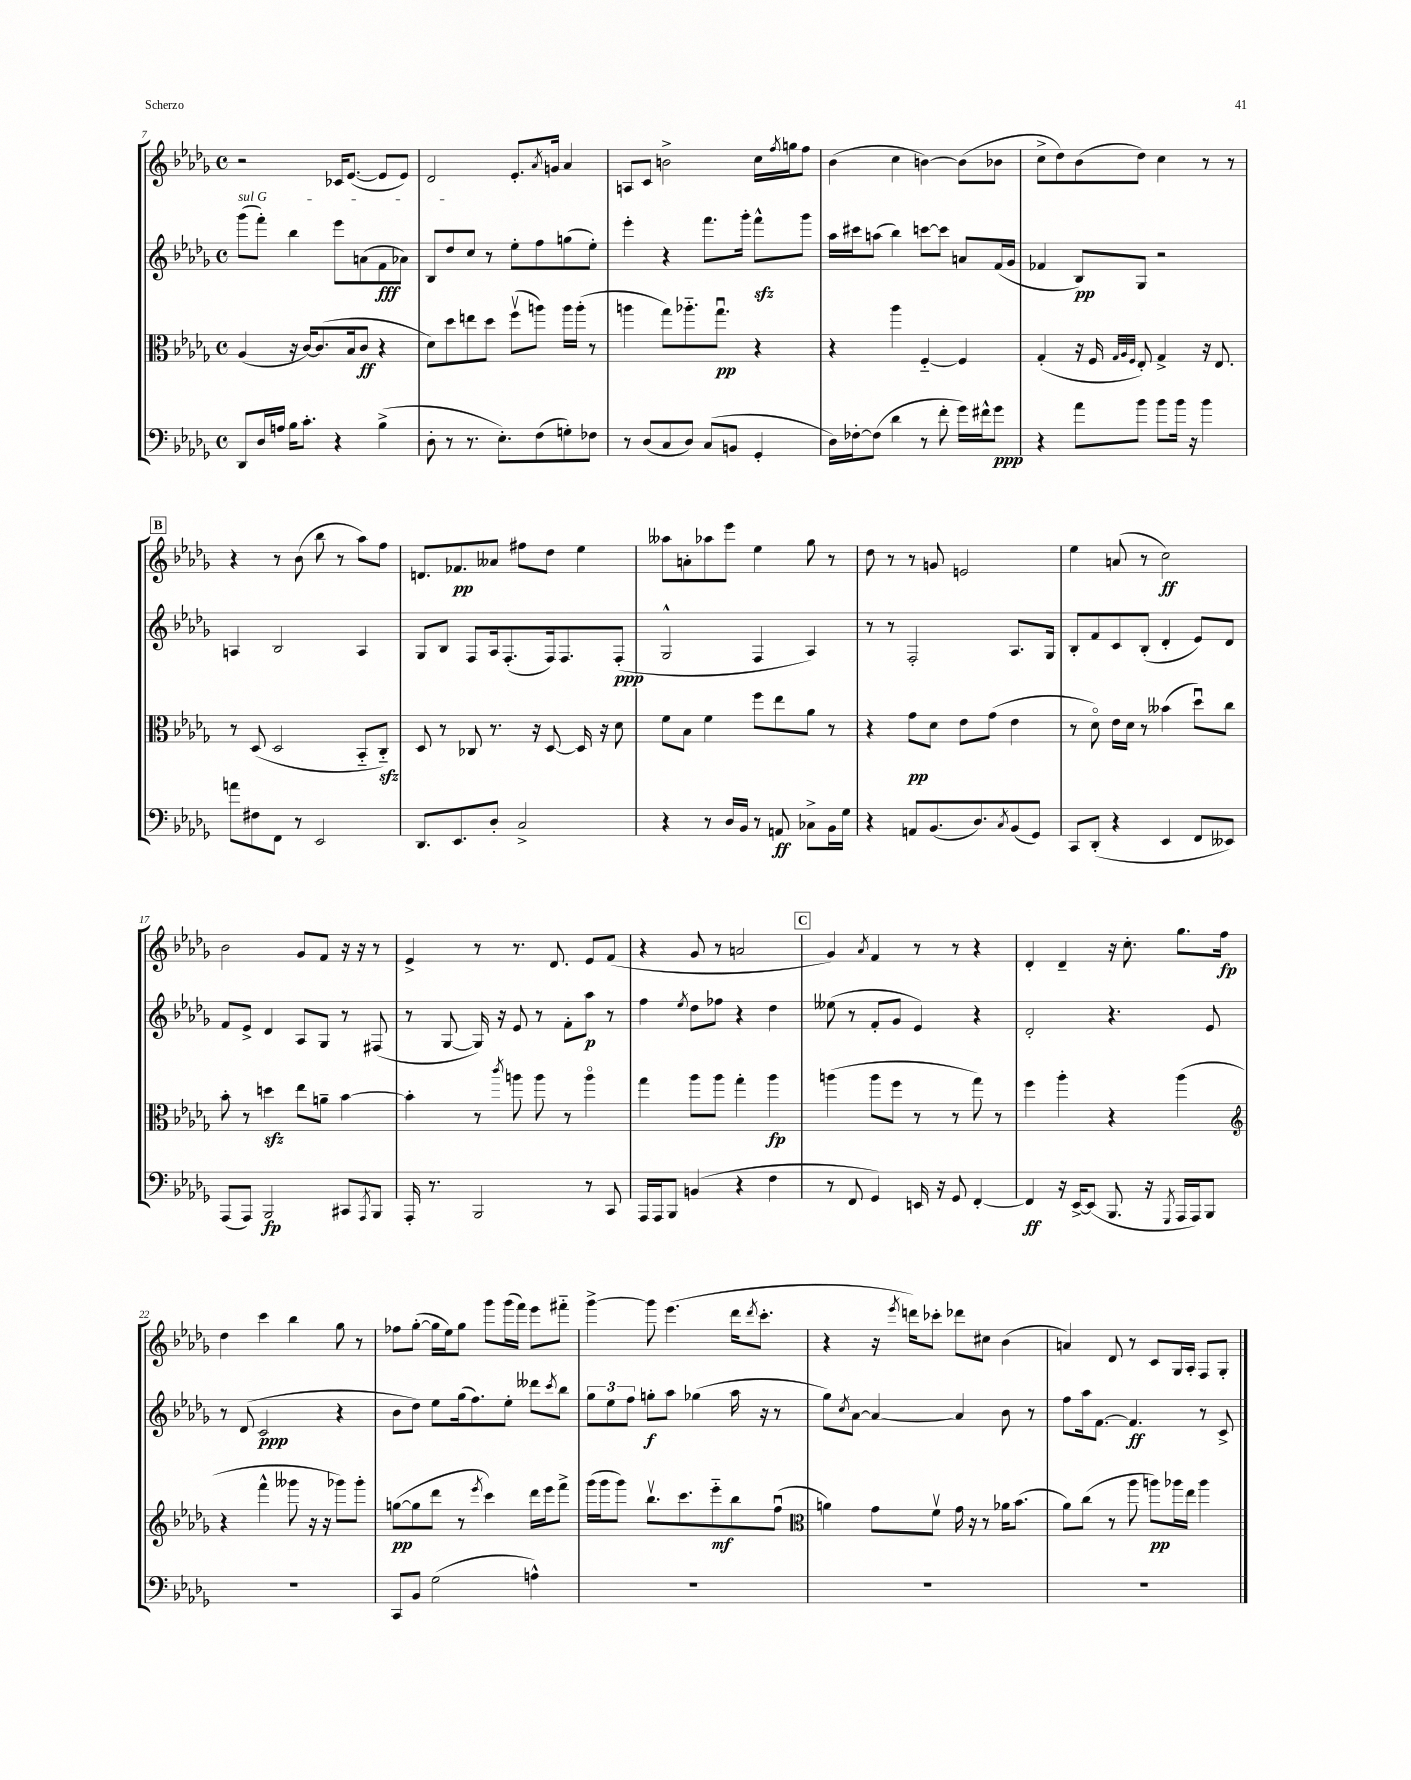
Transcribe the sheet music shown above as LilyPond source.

<<
\new StaffGroup <<
\new Staff = "s0" {
    \clef treble \key des \major \defaultTimeSignature \time 4/4
    r2 ces'16 ees'8.~( ees'8 ees'8) |
    des'2 ees'8.-. \acciaccatura { aes'8 } g'16 aes'4 |
    a8 c'8 b'2-> c''16 \acciaccatura { f''8 } g''16 f''8 |
    bes'4( c''4 b'4~) b'8( bes'8 |
    c''8-> des''8) bes'8( des''8) c''4 r8 r8 |
    \mark \markup { \box "B" } r4 r8 bes'8( bes''8 r8 aes''8) f''8 |
    d'8. fes'8.\pp aeses'8 fis''8 des''8 ees''4 |
    aeses''8 a'8-. aes''8 ees'''8 ees''4 ges''8 r8 |
    des''8 r8 r8 g'8 e'2 |
    ees''4 a'8( r8 c''2\ff) |
    bes'2 ges'8 f'8 r16 r16 r8 |
    ees'4-> r8 r8. des'8. ees'8 f'8( |
    r4 ges'8 r8 a'2 |
    \mark \markup { \box "C" } ges'4) \acciaccatura { aes'8 } f'4 r8 r8 r4 |
    des'4-. des'4-- r16 c''8.-. ges''8. f''16\fp |
    des''4 c'''4 bes''4 ges''8 r8 |
    fes''8 ges''8~-.( ges''16 ees''16) ges''8 ges'''8 ges'''16( f'''16) ees'''8 fis'''8-_ |
    ges'''4~-> ges'''8 ees'''4.( des'''16 \acciaccatura { des'''8 } c'''8.-. |
    r4 r16 \acciaccatura { ees'''8 } d'''16) ces'''8-. des'''8 cis''8 bes'4( |
    a'4) des'8 r8 c'8 ges16 aes16-. f8 ges8-. \bar "|." |
}
\new Staff = "s1" {
    \clef treble \key des \major \defaultTimeSignature \time 4/4
    \once \override TextSpanner.bound-details.left.text = \markup { \italic "sul G" } ges'''8\startTextSpan( f'''8-.) bes''4 ees'''8 a'8( f'8\fff aes'8) |
    bes8 des''8 c''8\stopTextSpan r8 ees''8-. f''8 g''8( ees''8-.) |
    ees'''4-. r4 f'''8. ges'''16-. f'''8-^\sfz ges'''8 |
    aes''16 cis'''16 a''8( bes''4) c'''8~ c'''8 a'8 f'16( ges'16 |
    fes'4 bes8\pp) ges8 r2 |
    \mark \markup { \box "B" } a4 bes2 a4 |
    ges8 bes8 f8 aes16 f8.-.( f16) f8. f8-.\ppp( |
    ges2-^ f4 aes4) |
    r8 r8 f2-. aes8. ges16 |
    bes8-. f'8 c'8 bes8-.( des'4-. ees'8) des'8 |
    f'8 ees'8-> des'4 aes8 ges8 r8 fis8( |
    r8 ges8~ ges16) r16 ees'8 r8 f'8-. aes''8\p r8 |
    f''4 \acciaccatura { ees''8 } des''8 fes''8 r4 des''4 |
    \mark \markup { \box "C" } eeses''8( r8 f'8-. ges'8 ees'4) r4 |
    des'2-. r4. ees'8 |
    r8 des'8( c'2\ppp r4 |
    bes'8 des''8) ees''8 ges''16( f''8.) ees''8-. deses'''8 \acciaccatura { c'''8 } bes''8 |
    \tuplet 3/2 { ges''8 ees''8 f''8 } g''8-.\f aes''8 ges''4( aes''16 r16 r8 |
    ges''8) \acciaccatura { c''8 } aes'8~ aes'4~ aes'4 bes'8 r8 |
    f''8 aes''16 f'8.~ f'4.\ff r8 c'8-> \bar "|." |
}
\new Staff = "s2" {
    \clef alto \key des \major \defaultTimeSignature \time 4/4
    aes4( r16 c'16~) c'8.( bes16 c'8\ff r4 |
    des'8) des''8 e''8 des''8 f''8\upbow( a''8) a''16 a''16-.( r8 |
    a''4 ges''8) aes''8.-_ ges''8.\downbow\pp r4 |
    r4 aes''4 f4~-_ f4 |
    ges4-.( r16 f16 \grace { ges32 aes32 f32 } ees8-.) ges4-> r16 ees8. |
    \mark \markup { \box "B" } r8 des8( des2 bes,8-_ c8-_\sfz) |
    des8 r8 ces8 r8. r16 des8~ des16 r16 des'8 |
    f'8 bes8 f'4 f''8 ees''8 aes'8 r8 |
    r4 ges'8\pp des'8 ees'8 ges'8( ees'4 |
    r8 des'8\flageolet) ees'16 des'16 r8 beses'4( des''8\downbow) c''8 |
    bes'8-. r8 d''4\sfz ees''8 a'8-- bes'4~ |
    bes'4-. r8 \acciaccatura { c'''8 } a''8 a''8 r8 a''4\flageolet |
    ges''4 aes''8 aes''8 ges''4-. aes''4\fp |
    \mark \markup { \box "C" } a''4( a''8 f''8 r8 r8 ges''8) r8 |
    f''4 aes''4-. r4 aes''4( |
    \clef treble r4 f'''4-^ geses'''8 r16 r16 ges'''8) ges'''8-. |
    g''8~\pp( g''8 des'''8 r8 \acciaccatura { ees'''8 } c'''4) des'''16 ees'''16 f'''8-> |
    ges'''16( ges'''16 ges'''8) bes''8.\upbow c'''8. ees'''8-_\mf bes''8 f''8\downbow( |
    \clef alto a'4) ges'8 f'8\upbow ges'16 r16 r8 aes'16 bes'8.( |
    aes'8) c''8( r8 aes''8 a''8\pp) aes''16 ees''16 aes''4 \bar "|." |
}
\new Staff = "s3" {
    \clef bass \key des \major \defaultTimeSignature \time 4/4
    des,8 des16 a16 bes16 c'8.-. r4 bes4->( |
    des8-. r8 r8. ees8.-.) f8( g8-.) fes8 |
    r8 des8( c8 des8) c8( b,8 ges,4-. |
    des16) fes16~-. fes8( des'4 r8 f'8-. ges'16) fis'16-^ ges'8\ppp |
    r4 aes'8 bes'8 bes'8 bes'16 r16 bes'4 |
    \mark \markup { \box "B" } a'8 fis8 f,8 r8 ees,2 |
    des,8. ees,8. des8-. c2-> |
    r4 r8 des16 bes,16 r8 a,8\ff ces8-> bes,16 ges16 |
    r4 a,8 bes,8.( des8.) \acciaccatura { c8 } bes,8( ges,8) |
    c,8 des,8-.( r4 ees,4 f,8 eeses,8) |
    aes,,8( aes,,8) bes,,2\fp cis,8 \acciaccatura { aes,,8 } bes,,8 |
    aes,,16-. r8. bes,,2 r8 c,8 |
    aes,,16 aes,,16 bes,,8 b,4( r4 f4 |
    \mark \markup { \box "C" } r8 f,8 ges,4) e,16 r16 ges,8 f,4~-. |
    f,4\ff r16 ees,16~-> ees,8( bes,,8. r16 \acciaccatura { ges,,8 } aes,,16 aes,,16) bes,,8 |
    R1 |
    c,8 bes,8 ges2( a4-^) |
    R1 |
    R1 |
    R1 \bar "|." |
}
>>
>>
\layout { \context { \Score currentBarNumber = #7 } }
